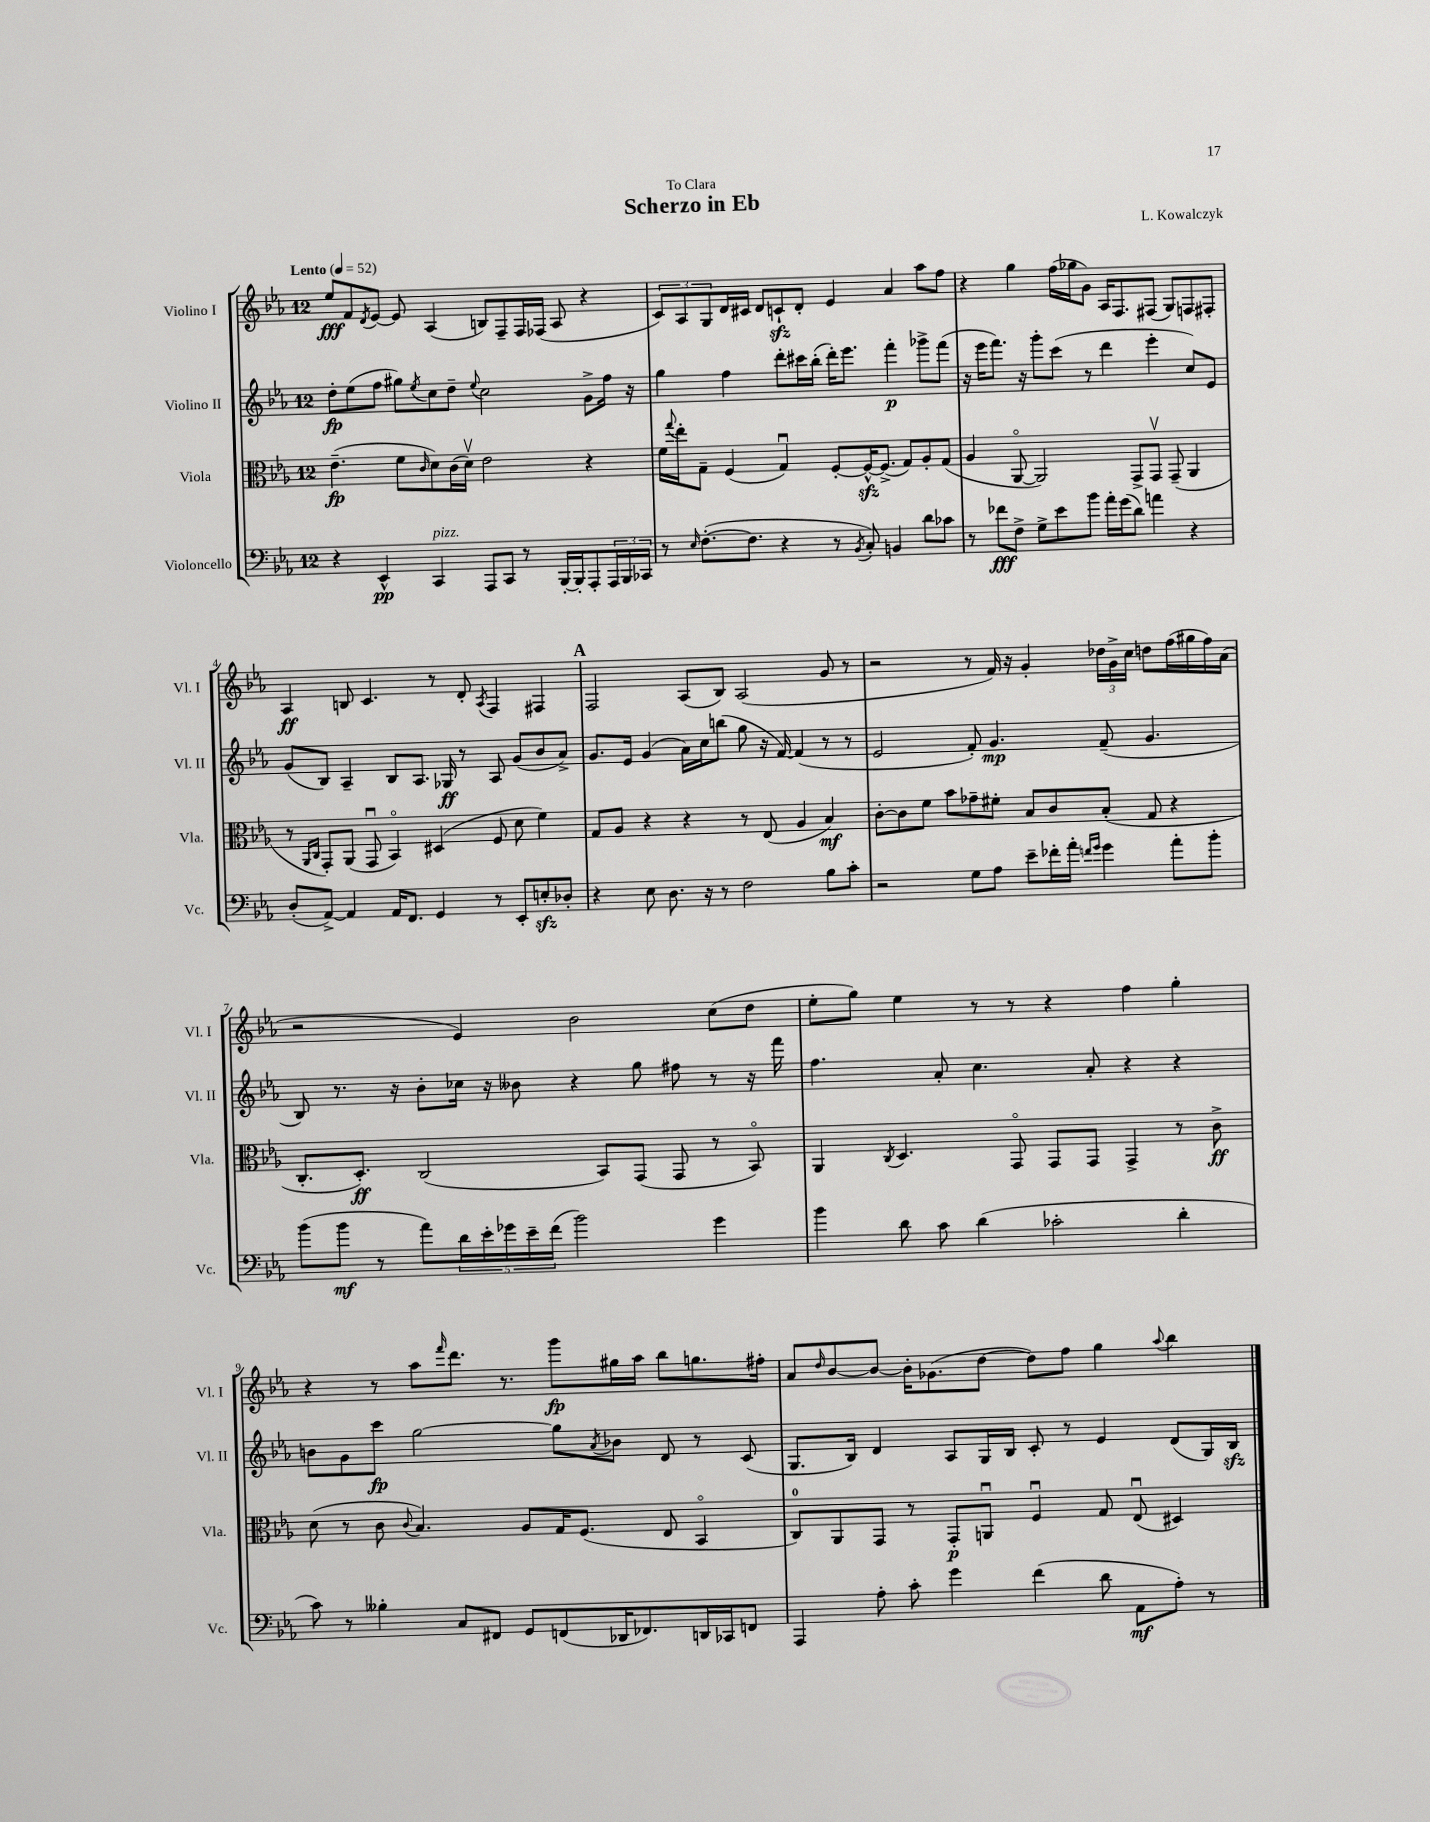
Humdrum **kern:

**kern	**dynam	**kern	**dynam	**kern	**dynam	**kern	**dynam
*part4	*part4	*part3	*part3	*part2	*part2	*part1	*part1
*staff4	*staff4	*staff3	*staff3	*staff2	*staff2	*staff1	*staff1
*I"Violoncello	*	*I"Viola	*	*I"Violino II	*	*I"Violino I	*
*I'Vc.	*	*I'Vla.	*	*I'Vl. II	*	*I'Vl. I	*
*clefF4	*	*clefC3	*	*clefG2	*	*clefG2	*
*k[b-e-a-]	*	*k[b-e-a-]	*	*k[b-e-a-]	*	*k[b-e-a-]	*
*M12/8	*	*M12/8	*	*M12/8	*	*M12/8	*
*MM52	*	*MM52	*	*MM52	*	*MM52	*
=1	=1	=1	=1	=1	=1	=1	=1
!	!	!	!	!	!	!LO:TX:a:B:t=Lento	!
4r	.	(4.e-~\	fp	8dd'\L	fp	8ee-/L	fff
.	.	.	.	(8ee-\	.	8f/	.
.	.	.	.	.	.	8qd/	.
4EE-^^/	pp	.	.	8ff\J	.	[8e-/J	.
.	.	8f\L	.	8gg#X\L)	.	8e-/]	.
.	.	16qqc/	.	8qee-/	.	.	.
!LO:TX:a:i:t=pizz.	!	!	!	!	!	!	!
4CC/	.	8d\)	.	8cc\	.	(4A-/	.
.	.	(16c\L	.	8dd~\J	.	.	.
.	.	16dv\JJ)	.	.	.	.	.
.	.	.	.	8qqee-/	.	.	.
8AAA-/L	.	2e-\	.	2cc\	.	8Bn/L)	.
8CC/J	.	.	.	.	.	8F~/	.
8r	.	.	.	.	.	16F/L	.
.	.	.	.	.	.	(16F-X/JJ	.
[16BBB-'/LL	.	.	.	.	.	8A-/	.
16BBB-'/J]	.	.	.	.	.	.	.
8AAA-'/	.	4r	.	8g^\L	.	4r	.
24AAA-/L	.	.	.	16ff\Jk	.	.	.
24BBB-/	.	.	.	.	.	.	.
.	.	.	.	16r	.	.	.
24CC-X/JJ	.	.	.	.	.	.	.
=2	=2	=2	=2	=2	=2	=2	=2
8r	.	16f\LL	.	4gg\	.	12c/L)	.
.	.	8qqgg/	.	.	.	.	.
.	.	16ee-'\J	.	.	.	.	.
.	.	.	.	.	.	12A-/	.
16qqE-/	.	.	.	.	.	.	.
([8.F'\L	.	8G~\J	.	.	.	.	.
.	.	.	.	.	.	12G/	.
.	.	(4F/	.	4ff\	.	16d/L	.
8.F\J]	.	.	.	.	.	16c#X/JJ	.
.	.	.	.	.	.	8d/L	.
4r	.	4Gu/)	.	8ddd'\L	.	8cnzz`/	.
.	.	.	.	16ccc#X\L	.	8d'/J	.
.	.	.	.	(16bb-'\JJ	.	.	.
8r	.	[8F'/L	.	16ddd'\KL)	.	4e-/	.
.	.	.	.	8.eee-\J	.	.	.
8qBB-/	.	.	.	.	.	.	.
8C'/)	.	16Fzz^^/K_	.	.	.	.	.
.	.	(8.F^/J]	.	.	.	.	.
4BBn/	.	.	.	4fff'\	p	4a-/	.
.	.	8G/L)	.	.	.	.	.
8d\L	.	8A-'/	.	8ggg-X^\L	.	8aa-\L	.
8c-X\J	.	(8G/J	.	(8fff\J	.	8ff\J	.
=3	=3	=3	=3	=3	=3	=3	=3
8r	.	4A-/	.	16r	.	4r	.
.	.	.	.	16eee-\KL	.	.	.
8f-X\L	fff	.	.	8.fff\J)	.	.	.
8F^\J	.	[8AA-/	.	.	.	4gg\	.
.	.	.	.	16r	.	.	.
8G^\L	.	2AA-/])	.	8ggg'\L	.	.	.
8e-\	.	.	.	(8ccc\J	.	(16ff\LL	.
.	.	.	.	.	.	16gg-X\J	.
8b-\J	.	.	.	8r	.	8g\J)	.
16a-'\LL	.	.	.	4ddd\	.	16A-/KL	.
(16g\J	.	.	.	.	.	8.F/	.
8d\J)	.	8GG^/L	.	.	.	.	.
4an\	.	8GGv/J	.	4eee-'\	.	(8F#X/J	.
.	.	(8GG~/	.	.	.	8G/L)	.
4r	.	4AA-/	.	8cc/L)	.	8Fn/	.
.	.	.	.	8e-/J	.	8F#X'/J	.
!!LO:LB:g=z
=4	=4	=4	=4	=4	=4	=4	=4
(8D'/L	.	8r	.	(8g/L	.	4A-/	ff
.	.	16qqAA-/LL	.	.	.	.	.
.	.	16qqC/JJ	.	.	.	.	.
[8AA-^/J)	.	8GG'/L)	.	8B-/J)	.	.	.
4AA-/]	.	(8AA-/J	.	4A-~/	.	8Bn/	.
.	.	8GGu/	.	.	.	4.c/	.
16AA-/KL	.	4BB-/)	.	8B-/L	.	.	.
8.FF/J	.	.	.	.	.	.	.
.	.	.	.	8.A-/J	.	.	.
4GG/	.	(4D#X/	.	.	.	8r	.
.	.	.	.	16G-X/	ff	.	.
.	.	.	.	8r	.	8d'/	.
.	.	.	.	.	.	8qA-/	.
8r	.	8F/	.	8A-/	.	4F/	.
8EE-'/L	.	8d\	.	(8g/L	.	.	.
8Enzz'/	.	4f\)	.	8b-/	.	4F#X/	.
8D-X'/J	.	.	.	8a-^/J)	.	.	.
!!LO:REH:place=s1:t=A
=5	=5	=5	=5	=5	=5	=5	=5
4r	.	8G/L	.	8.g/L	.	2F/	.
.	.	8A-/J	.	.	.	.	.
.	.	.	.	16e-/Jk	.	.	.
8E-\	.	4r	.	(4g/	.	.	.
8.D\	.	.	.	.	.	.	.
.	.	4r	.	16a-\LL)	.	(8A-/L	.
16r	.	.	.	16cc\J	.	.	.
8r	.	.	.	(8bbn\J	.	8B-/J)	.
2F\	.	8r	.	8gg\	.	(2A-/	.
.	.	(8E-/	.	16r	.	.	.
.	.	.	.	[16f/)	.	.	.
.	.	4A-/	.	(4f/]	.	.	.
8B-\L	.	4B-/)	mf	8r	.	8g/	.
8c'\J	.	.	.	8r	.	8r	.
=6	=6	=6	=6	=6	=6	=6	=6
2r	.	[8c'\L	.	2e-/	.	2r	.
.	.	8c\]	.	.	.	.	.
.	.	8f\J	.	.	.	.	.
.	.	8b-\L	.	.	.	.	.
8G\L	.	8g-X~\	.	8f'/)	.	8r	.
8A-\J	.	8f#X'\J	.	4.g/	mp	16f/)	.
.	.	.	.	.	.	16r	.
8e-~\L	.	8B-/L	.	.	.	4g'/	.
16f-X'\L	.	8c/	.	.	.	.	.
16a-'\JJ	.	.	.	.	.	.	.
16qqfn/LL	.	.	.	.	.	.	.
16qqg/JJ	.	.	.	.	.	.	.
4g\	.	(8B-'/J	.	(8f~/	.	24dd-X\LL	.
.	.	.	.	.	.	24g^\	.
.	.	.	.	.	.	24cc\JJ	.
.	.	8G/	.	4.g/	.	8ddn\L	.
8a-'\L	.	4r	.	.	.	(16ff\L	.
.	.	.	.	.	.	16gg#X\	.
8b-'\J	.	.	.	.	.	16ff\)	.
.	.	.	.	.	.	(16a-\JJ	.
!!LO:LB:g=z
=7	=7	=7	=7	=7	=7	=7	=7
(8b-\L	.	8.C'/L	.	8B-/)	.	2r	.
8b-\J	mf	.	.	8.r	.	.	.
.	.	8.D'/J)	ff	.	.	.	.
8r	.	.	.	.	.	.	.
.	.	.	.	16r	.	.	.
8a-\L)	.	(2C/	.	8b-'\L	.	.	.
20d\L	.	.	.	16cc-X\Jk	.	4e-/)	.
20e-'\	.	.	.	.	.	.	.
.	.	.	.	16r	.	.	.
20g-X\	.	.	.	.	.	.	.
.	.	.	.	8b--X\	.	.	.
20e-~\	.	.	.	.	.	.	.
(20f\JJ	.	.	.	.	.	.	.
2b-\)	.	.	.	4r	.	2b-\	.
.	.	8BB-/L)	.	.	.	.	.
.	.	(8GG/J	.	8gg\	.	.	.
.	.	8GG/	.	8ff#X\	.	.	.
4g-\	.	8r	.	8r	.	(8cc\L	.
.	.	8BB-/)	.	16r	.	8dd\J	.
.	.	.	.	16fff\	.	.	.
=8	=8	=8	=8	=8	=8	=8	=8
4b-\	.	4AA-/	.	4.ff\	.	8ee-'\L	.
.	.	.	.	.	.	8gg\J)	.
.	.	8qC/	.	.	.	.	.
8d\	.	4.D/	.	.	.	4ee-\	.
8c\	.	.	.	8a-'/	.	.	.
(4d\	.	.	.	4.cc\	.	8r	.
.	.	8GG/	.	.	.	8r	.
2c-X'\	.	8GG/L	.	.	.	4r	.
.	.	8GG/J	.	8a-'/	.	.	.
.	.	4GG^/	.	4r	.	4ff\	.
4d'\	.	8r	.	4r	.	4gg'\	.
.	.	8c^\	ff	.	.	.	.
!!LO:LB:g=z
=9	=9	=9	=9	=9	=9	=9	=9
8c\)	.	(8d\	.	8bn\L	.	4r	.
8r	.	8r	.	8g\	.	.	.
4B--X'\	.	8c\	.	8ccc\J	fp	8r	.
.	.	8qqc/	.	.	.	.	.
.	.	4.B-/)	.	[2gg\	.	8aa-\L	.
.	.	.	.	.	.	16qqfff/	.
8C/L	.	.	.	.	.	8.ddd\J	.
8FF#X/J	.	.	.	.	.	.	.
.	.	.	.	.	.	8.r	.
8GG/L	.	8A-/L	.	.	.	.	.
(8FFn/	.	16G/K	.	8gg\L]	.	8ggg\L	fp
.	.	(8.F/J	.	.	.	.	.
.	.	.	.	8qa-/	.	.	.
16DD-X/K	.	.	.	8b-X\J	.	16gg#X\L	.
8.FF-X/)	.	.	.	.	.	16aa-\JJ	.
.	.	8E-/	.	8d/	.	8bb-\L	.
16DDn/L	.	4BB-/	.	8r	.	8.ggn\	.
16CC-X/J	.	.	.	.	.	.	.
8FFn/J	.	.	.	(8c/	.	.	.
.	.	.	.	.	.	16ff#X'\Jk	.
=10	=10	=10	=10	=10	=10	=10	=10
4AAA-/	.	8C/L)	.	8.G/L	.	8a-/L	.
.	.	.	.	.	.	16qqdd/	.
.	.	8AA-/	.	.	.	[8b-/	.
.	.	.	.	16B-/Jk)	.	.	.
8A-'\	.	8GG/J	.	4d/	.	8b-/J_	.
8c'\	.	8r	.	.	.	16b-'\KL]	.
.	.	.	.	.	.	(8.g-X\	.
4g\	.	8GG'/L	p	8A-/L	.	.	.
.	.	8AAnu/J	.	16G/L	.	[8dd\J	.
.	.	.	.	16B-/JJ	.	.	.
(4f\	.	4Fu/	.	8c'/	.	8dd\L])	.
.	.	.	.	8r	.	8ff\J	.
8d\	.	8G/	.	4e-/	.	4gg\	.
8AA-\L	mf	(8E-u/	.	.	.	.	.
.	.	.	.	.	.	8qqaa-/	.
8A-'\J)	.	4D#X/)	.	(8d/L	.	4bb-\	.
8r	.	.	.	16G/L)	.	.	.
.	.	.	.	16B-zz/JJ	.	.	.
==	==	==	==	==	==	==	==
*-	*-	*-	*-	*-	*-	*-	*-
